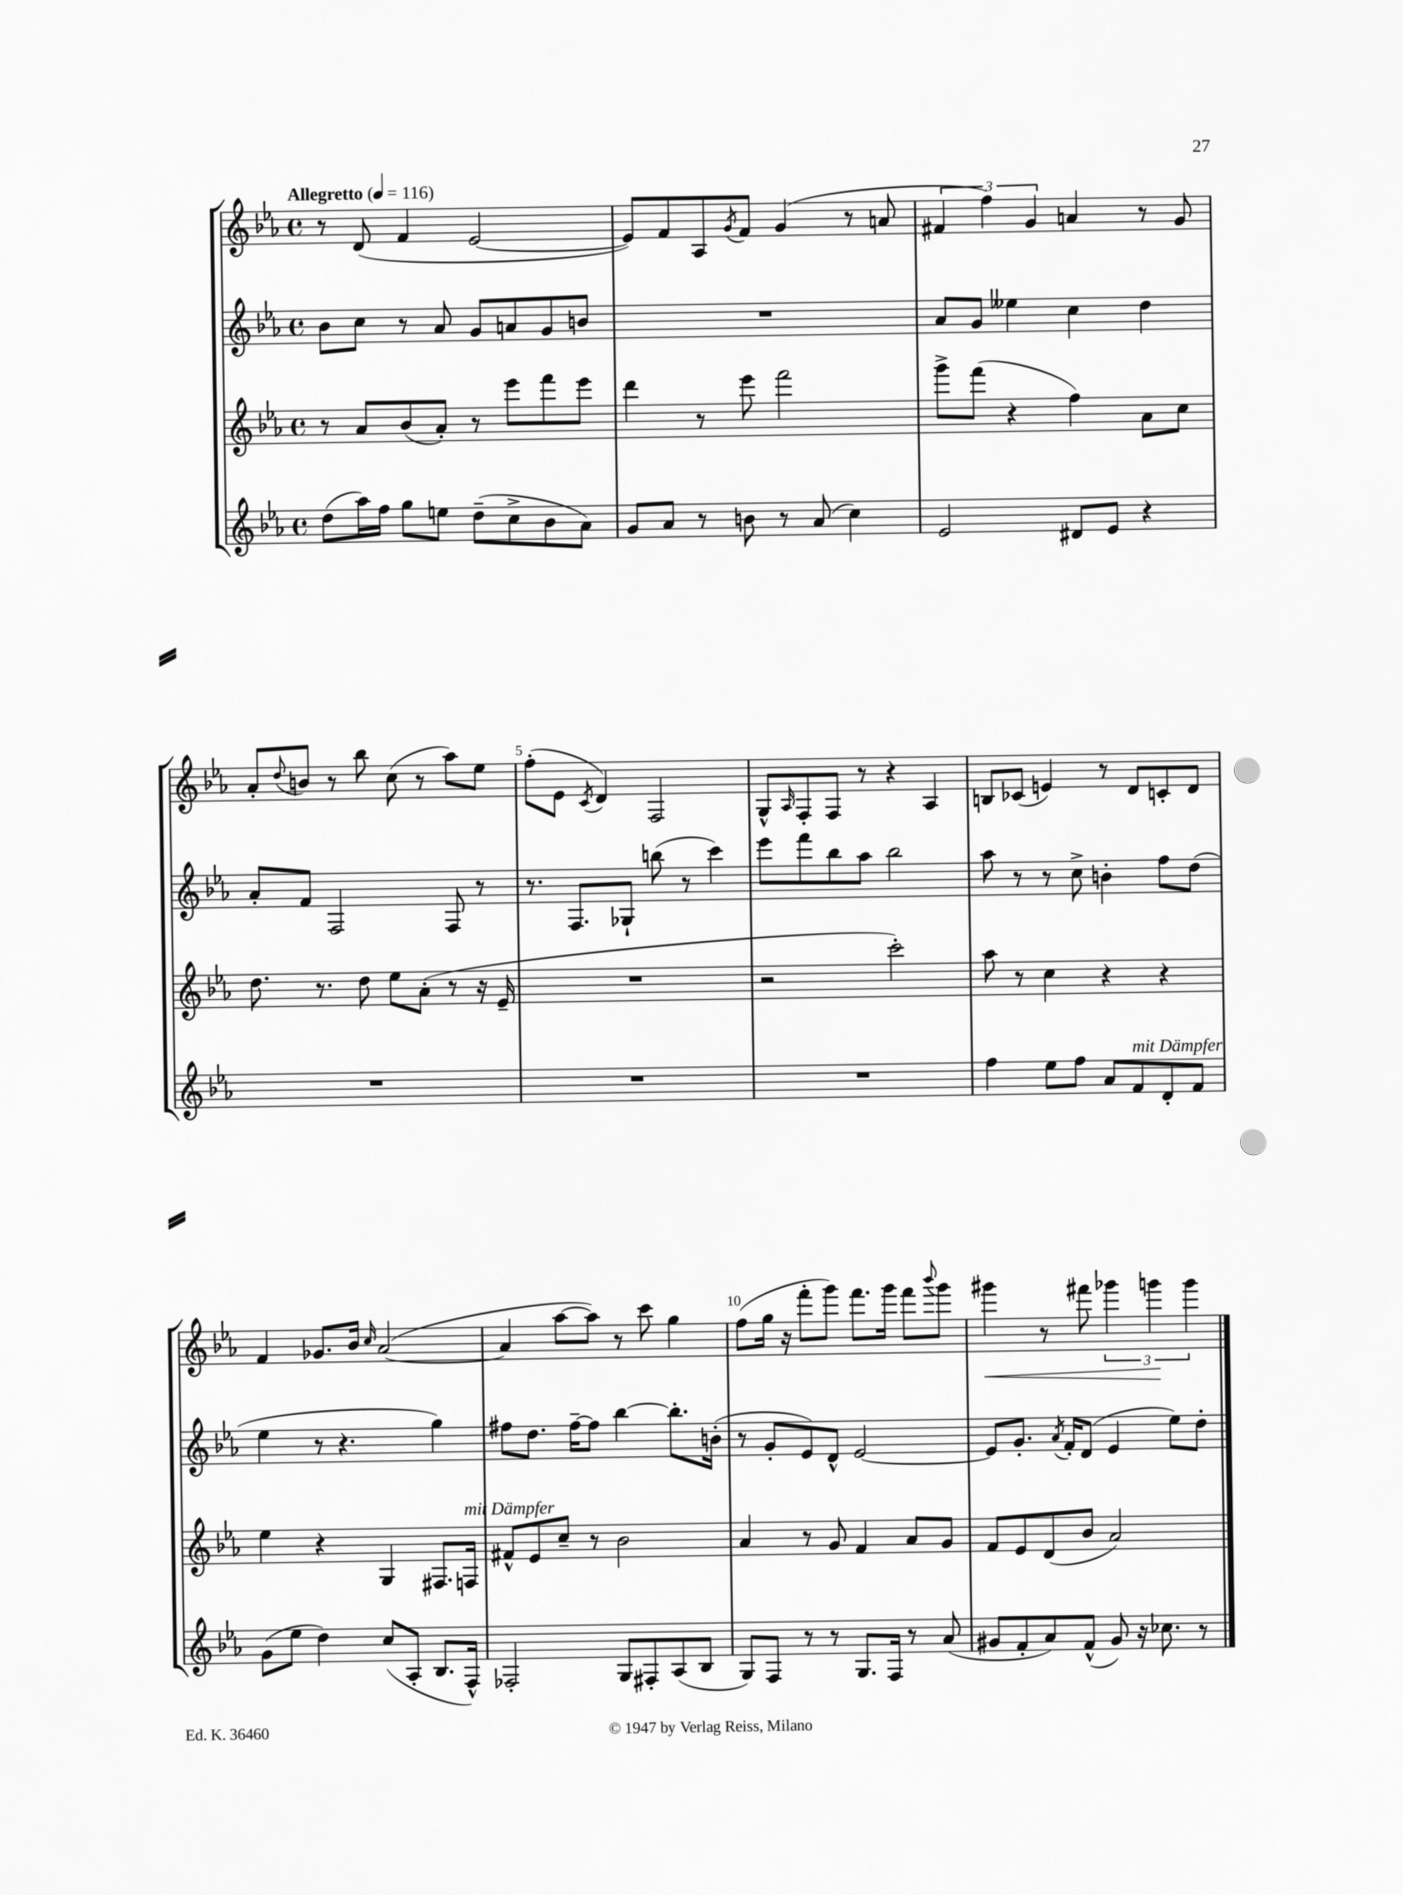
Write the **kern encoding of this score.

**kern	**kern	**kern	**kern
*staff4	*staff3	*staff2	*staff1
*clefG2	*clefG2	*clefG2	*clefG2
*k[b-e-a-]	*k[b-e-a-]	*k[b-e-a-]	*k[b-e-a-]
*M4/4	*M4/4	*M4/4	*M4/4
*met(c)	*met(c)	*met(c)	*met(c)
*MM116	*MM116	*MM116	*MM116
(8dd	8r	8b-	8r
16aa-)	8a-	8cc	(8d
16ff	.	.	.
8gg	(8b-	8r	4f
8ee	8a-')	8a-	.
(8dd~	8r	8g	[2e-
8cc^	8eee-	8a	.
8b-	8fff	8g	.
8a-)	8eee-	8b	.
=	=	=	=
8g	4ddd	1r	8e-])
8a-	.	.	8f
8r	8r	.	8A-
.	.	.	8qg
8b	8eee-	.	8f
8r	2fff	.	(4g
(8a-	.	.	.
4cc)	.	.	8r
.	.	.	8a
=	=	=	=
2e-	8ggg^	8a-	6f#
.	(8fff	8g	.
.	.	.	6ff)
.	4r	4ee--	.
.	.	.	6g
8d#	4ff)	4cc	4a
8e-	.	.	.
4r	8a-	4dd	8r
.	8cc	.	8g
=	=	=	=
1r	8.dd	8a-'	8a-'
.	.	.	8qqdd
.	.	8f	8b
.	8.r	.	.
.	.	2F	8r
.	8dd	.	8bb-
.	8ee-	.	(8cc
.	(8a-'	.	8r
.	8r	8F	8aa-)
.	16r	8r	8ee-
.	16e-~	.	.
=	=	=	=
1r	1r	8.r	(8ff'
.	.	.	8e-
.	.	8.F	.
.	.	.	8qc
.	.	.	4d)
.	.	8G-`	.
.	.	(8bb	2F
.	.	8r	.
.	.	4ccc)	.
=	=	=	=
1r	2r	8eee-	8G^^
.	.	.	16qqA-
.	.	8fff	8F'
.	.	8bb-	8F
.	.	8aa-	8r
.	2ccc')	2bb-	4r
.	.	.	4A-
=	=	=	=
4ff	8aa-	8aa-	8B
.	8r	8r	(8c-
8ee-	4cc	8r	4e)
8ff	.	8cc^	.
8a-	4r	4b'	8r
8f	.	.	8d
8d'	4r	8ff	8c'
8f	.	(8dd	8d
=	=	=	=
(8g	4ee-	4ee-	4f
8ee-	.	.	.
4dd)	4r	8r	8.g-
.	.	4.r	.
.	.	.	16b-
.	.	.	16qqcc
(8cc	4G	.	([2a-
8A-'	.	.	.
8.B-	8.F#	4gg)	.
16F^^)	16F	.	.
=	=	=	=
2F-'	8f#^^	8ff#	4a-]
.	8e-	8.dd	.
.	8cc~	.	[8aa-
.	.	[16ff#~	.
.	8r	8ff#]	8aa-])
8G	2b-	[4bb-	8r
8F#'	.	.	8ccc
(8A-	.	8.bb-']	4gg
8B-	.	.	.
.	.	(16b'	.
=	=	=	=
8G)	4a-	8r	(8ff
8F	.	8g'	16gg
.	.	.	16r
8r	8r	8e-)	8fff'
8r	8g	8d^^	8ggg)
8.G	4f	[2e-	8.fff
16F	.	.	16ggg
8r	8a-	.	8fff
.	.	.	8qqbbb-
(8a-	8g	.	8ggg
=	=	=	=
8g#	8f	8e-]	4ggg#
8f'	8e-	8.g'	.
8a-)	(8d	.	8r
.	.	8qa-	.
.	.	16f'	.
(8f^^	8b-	(8d	8fff#
8g#)	2a-)	4e-	6ggg-
16r	.	.	.
.	.	.	6ggg
8.cc-	.	.	.
.	.	8ee-)	.
.	.	.	6ggg
8r	.	8dd'	.
==	==	==	==
*-	*-	*-	*-
